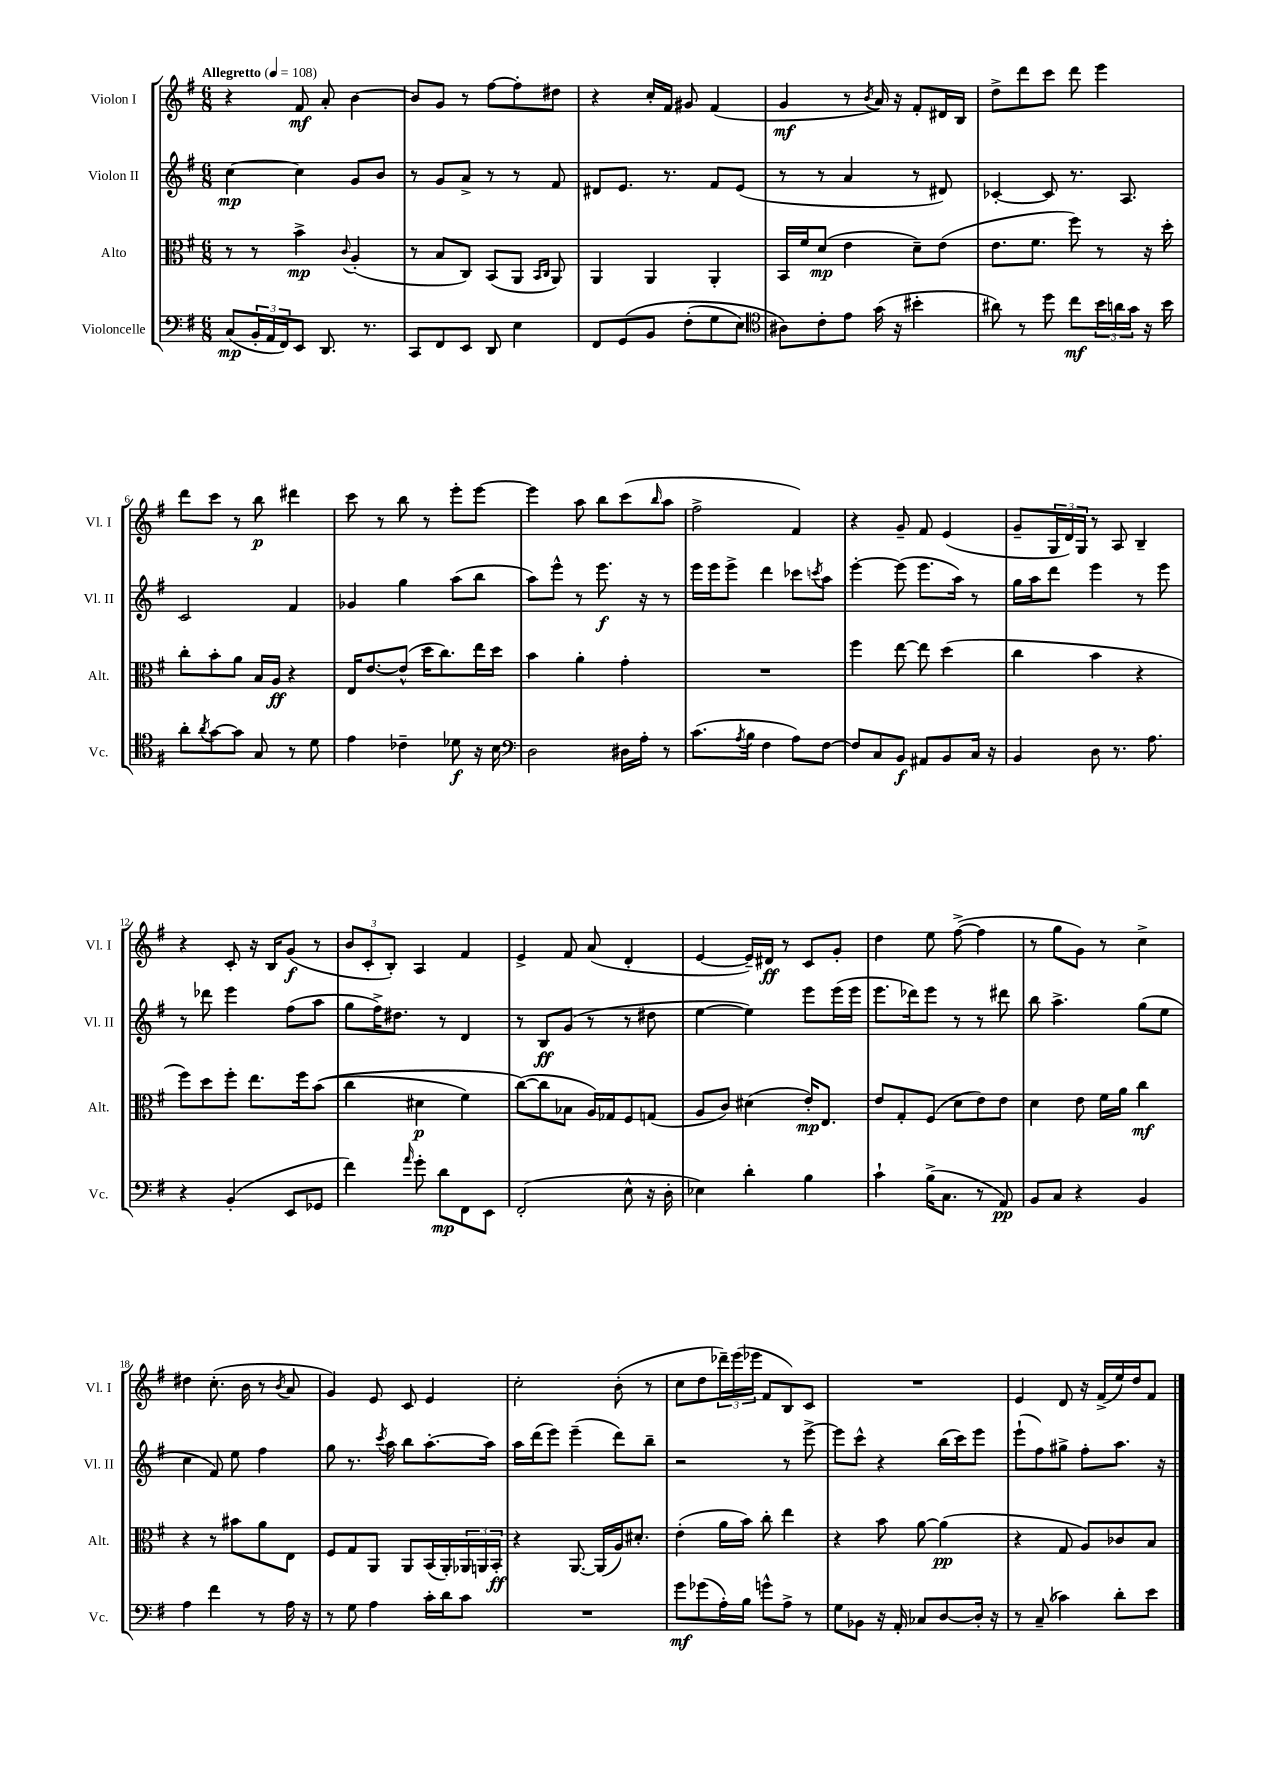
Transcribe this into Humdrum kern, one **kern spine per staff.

**kern	**dynam	**kern	**dynam	**kern	**dynam	**kern	**dynam
*part4	*part4	*part3	*part3	*part2	*part2	*part1	*part1
*staff4	*staff4	*staff3	*staff3	*staff2	*staff2	*staff1	*staff1
*I"Violoncelle	*	*I"Alto	*	*I"Violon II	*	*I"Violon I	*
*I'Vc.	*	*I'Alt.	*	*I'Vl. II	*	*I'Vl. I	*
*clefF4	*	*clefC3	*	*clefG2	*	*clefG2	*
*k[f#]	*	*k[f#]	*	*k[f#]	*	*k[f#]	*
*M6/8	*	*M6/8	*	*M6/8	*	*M6/8	*
*MM108	*	*MM108	*	*MM108	*	*MM108	*
=1	=1	=1	=1	=1	=1	=1	=1
!	!	!	!	!	!	!LO:TX:a:B:t=Allegretto	!
(8C/L	mp	8r	.	[4cc\	mp	4r	.
24BB'/L	.	8r	.	.	.	.	.
24AA/	.	.	.	.	.	.	.
24FF#/J)	.	.	.	.	.	.	.
8EE/J	.	4b^\	mp	4cc\]	.	8f#/	mf
8.DD/	.	.	.	.	.	8a'/	.
.	.	8qqc/	.	.	.	.	.
.	.	(4A'/	.	8g/L	.	[4b\	.
8.r	.	.	.	.	.	.	.
.	.	.	.	8b/J	.	.	.
=2	=2	=2	=2	=2	=2	=2	=2
8CC/L	.	8r	.	8r	.	8b/L]	.
8FF#/	.	8B/L	.	8g/L	.	8g/J	.
8EE/J	.	8C/J)	.	8a^/J	.	8r	.
8DD/	.	(8BB/L	.	8r	.	[8ff#\L	.
4E\	.	8AA/J	.	8r	.	8ff#'\]	.
.	.	16qqBB/LL	.	.	.	.	.
.	.	16qqC/JJ	.	.	.	.	.
.	.	8AA/)	.	8f#/	.	8dd#X\J	.
=3	=3	=3	=3	=3	=3	=3	=3
8FF#/L	.	4AA/	.	8d#X/L	.	4r	.
(8GG/	.	.	.	8.e/J	.	.	.
8BB/J	.	4AA/	.	.	.	16cc'/LL	.
.	.	.	.	8.r	.	16f#/JJ	.
(8F#'\L	.	.	.	.	.	8g#X/	.
8G\	.	4AA'/	.	8f#/L	.	(4f#/	.
8E\J)	.	.	.	(8e/J	.	.	.
=4	=4	=4	=4	=4	=4	=4	=4
*clefC4	*	*	*	*	*	*	*
8A#X\L)	.	16BB/LL	.	8r	.	4g/	mf
.	.	16f#/J	.	.	.	.	.
8c'\	.	(8d/J	mp	8r	.	.	.
8e\J	.	4e\	.	4a/	.	8r	.
.	.	.	.	.	.	8qb/	.
(16g\	.	.	.	.	.	16a/)	.
16r	.	.	.	.	.	16r	.
4b#X'\	.	8d~\L)	.	8r	.	8f#'/L	.
.	.	(8e\J	.	8d#X/)	.	16d#X/L	.
.	.	.	.	.	.	16B/JJ	.
=5	=5	=5	=5	=5	=5	=5	=5
8a#X\)	.	8.e\L	.	[4c-X'/	.	8dd^\L	.
8r	.	.	.	.	.	8ddd\	.
.	.	8.f#\J	.	.	.	.	.
8dd\	.	.	.	8c-/]	.	8ccc\J	.
8cc\L	mf	8ff#\)	.	8.r	.	8ddd\	.
24b\L	.	8r	.	.	.	4eee\	.
24an\	.	.	.	.	.	.	.
.	.	.	.	8.A/	.	.	.
24g\JJ	.	.	.	.	.	.	.
16r	.	16r	.	.	.	.	.
16b\	.	16dd'\	.	.	.	.	.
!!LO:LB:g=z
=6	=6	=6	=6	=6	=6	=6	=6
8a'\L	.	8cc'\L	.	2c/	.	8ddd\L	.
8qa/	.	.	.	.	.	.	.
[8g\	.	8b'\	.	.	.	8ccc\J	.
8g\J]	.	8a\J	.	.	.	8r	.
8G/	.	16B/LL	.	.	.	8bb\	p
.	.	16A/JJ	ff	.	.	.	.
8r	.	4r	.	4f#/	.	4ddd#X\	.
8d\	.	.	.	.	.	.	.
=7	=7	=7	=7	=7	=7	=7	=7
4e\	.	16E/KL	.	4g-X/	.	8ccc\	.
.	.	[8.e/	.	.	.	.	.
.	.	.	.	.	.	8r	.
4c-X~\	.	(8e^^/J]	.	4gg\	.	8bb\	.
.	.	16dd\KL	.	.	.	8r	.
.	.	8.cc\)	.	.	.	.	.
8d-X\	f	.	.	(8aa\L	.	8eee'\L	.
16r	.	16ee\L	.	8bb\J	.	[8eee\J	.
16B\	.	16dd\JJ	.	.	.	.	.
=8	=8	=8	=8	=8	=8	=8	=8
*clefF4	*	*	*	*	*	*	*
2D\	.	4b\	.	8aa\L)	.	4eee\]	.
.	.	.	.	8eee^^\J	.	.	.
.	.	4a'\	.	8r	.	8aa\	.
.	.	.	.	8.eee\	f	8bb\L	.
16D#X\LL	.	4g'\	.	.	.	(8ccc\	.
16A'\JJ	.	.	.	16r	.	.	.
.	.	.	.	.	.	16qqbb/	.
8r	.	.	.	8r	.	8aa\J	.
=9	=9	=9	=9	=9	=9	=9	=9
(8.c\L	.	2.r	.	16eee\LL	.	2ff#^\	.
.	.	.	.	16eee\J	.	.	.
.	.	.	.	8eee^\J	.	.	.
8qA/	.	.	.	.	.	.	.
16B\Jk	.	.	.	.	.	.	.
4F#\	.	.	.	4ddd\	.	.	.
8A\L)	.	.	.	8ccc-X\L	.	4f#/)	.
.	.	.	.	8qcccn/	.	.	.
[8F#\J	.	.	.	8aa\J	.	.	.
=10	=10	=10	=10	=10	=10	=10	=10
8F#/L]	.	4ff#\	.	[4eee'\	.	4r	.
8C/	.	.	.	.	.	.	.
8BB/J	f	[8ee\	.	(8eee\]	.	8g~/	.
8AA#X/L	.	8ee\]	.	8.eee\L	.	8f#/	.
8BB/	.	(4dd\	.	.	.	(4e/	.
.	.	.	.	16aa\Jk)	.	.	.
16C/Jk	.	.	.	8r	.	.	.
16r	.	.	.	.	.	.	.
=11	=11	=11	=11	=11	=11	=11	=11
4BB/	.	4cc\	.	16gg\LL	.	8g~/L	.
.	.	.	.	16aa\J	.	.	.
.	.	.	.	8ddd\J	.	24G/L	.
.	.	.	.	.	.	24d/)	.
.	.	.	.	.	.	24G/JJ	.
8D\	.	4b\	.	4eee\	.	8r	.
8.r	.	.	.	.	.	8A/	.
.	.	4r	.	8r	.	4B~/	.
8.A\	.	.	.	.	.	.	.
.	.	.	.	8eee\	.	.	.
!!LO:LB:g=z
=12	=12	=12	=12	=12	=12	=12	=12
4r	.	8ff#\L)	.	8r	.	4r	.
.	.	8dd\	.	8ddd-X\	.	.	.
(4BB'/	.	8ff#'\J	.	4eee\	.	8c'/	.
.	.	8.ee\L	.	.	.	16r	.
.	.	.	.	.	.	16B/KL	.
8EE/L	.	.	.	(8ff#\L	.	(8g/J	f
.	.	16ff#\k	.	.	.	.	.
8GG-X/J	.	((8b\J	.	8aa\J	.	8r	.
=13	=13	=13	=13	=13	=13	=13	=13
4f#\)	.	4cc\	.	8gg\L	.	12b/L	.
.	.	.	.	.	.	12c'/	.
.	.	.	.	16ff#^\K)	.	.	.
.	.	.	.	.	.	12B'/J)	.
.	.	.	.	8.dd#X\J	.	.	.
16qqa/	.	.	.	.	.	.	.
8g'\	.	4d#X\	p	.	.	4A/	.
8d\L	mp	.	.	8r	.	.	.
8FF#\	.	4f#\)	.	4d/	.	4f#/	.
8EE\J	.	.	.	.	.	.	.
=14	=14	=14	=14	=14	=14	=14	=14
(2FF#'/	.	([8cc\L)	.	8r	.	4e^/	.
.	.	8cc\]	.	8B/L	ff	.	.
.	.	8B-X\J	.	(8g/J	.	8f#/	.
.	.	16A/LL)	.	8r	.	(8a/	.
.	.	16G-X/J	.	.	.	.	.
8E^^\	.	8F#/	.	8r	.	4d'/	.
16r	.	(8Gn/J	.	8dd#X\	.	.	.
16D'\	.	.	.	.	.	.	.
=15	=15	=15	=15	=15	=15	=15	=15
4E-X\)	.	8A/L	.	[4ee\	.	[4e/	.
.	.	8c/J)	.	.	.	.	.
4d'\	.	(4d#X\	.	4ee\])	.	16e~/LL])	.
.	.	.	.	.	.	16d#X/JJ	ff
.	.	.	.	.	.	8r	.
4B\	.	16e'/KL)	mp	8eee\L	.	8c/L	.
.	.	8.E/J	.	.	.	.	.
.	.	.	.	(16eee\L	.	8g'/J	.
.	.	.	.	16eee\JJ	.	.	.
=16	=16	=16	=16	=16	=16	=16	=16
4c`\	.	8e/L	.	8.eee\L	.	4dd\	.
.	.	8G'/	.	.	.	.	.
.	.	.	.	16ddd-X\k)	.	.	.
(16B^\KL	.	(8F#/J	.	8eee\J	.	8ee\	.
8.C\J	.	.	.	.	.	.	.
.	.	8d\L	.	8r	.	([8ff#^\	.
8r	.	8e\)	.	8r	.	4ff#\]	.
8AA/)	pp	8e\J	.	8ddd#X\	.	.	.
=17	=17	=17	=17	=17	=17	=17	=17
8BB/L	.	4d\	.	8bb\	.	8r	.
8C/J	.	.	.	4.aa^\	.	8gg\L	.
4r	.	8e\	.	.	.	8g\J)	.
.	.	16f#\LL	.	.	.	8r	.
.	.	16a\JJ	.	.	.	.	.
4BB/	.	4cc\	mf	(8gg\L	.	4cc^\	.
.	.	.	.	8ee\J	.	.	.
!!LO:LB:g=z
=18	=18	=18	=18	=18	=18	=18	=18
4A\	.	4r	.	4cc\	.	4dd#X\	.
4f#\	.	8r	.	8f#/)	.	(8.cc'\	.
.	.	8b#X\L	.	8ee\	.	.	.
.	.	.	.	.	.	16b\	.
8r	.	8a\	.	4ff#\	.	8r	.
.	.	.	.	.	.	8qb/	.
16A\	.	8E\J	.	.	.	8a/	.
16r	.	.	.	.	.	.	.
=19	=19	=19	=19	=19	=19	=19	=19
8r	.	8F#/L	.	8gg\	.	4g/)	.
8G\	.	8G/	.	8.r	.	.	.
4A\	.	8AA/J	.	.	.	8e/	.
.	.	.	.	8qccc/	.	.	.
.	.	.	.	16aa\	.	.	.
.	.	8AA/L	.	8bb\L	.	8c/	.
16c'\LL	.	(16BB/L	.	[8.aa'\	.	4e/	.
16d\J	.	16AA'/)	.	.	.	.	.
8c\J	.	24AA-X/	.	.	.	.	.
.	.	24AAn/	.	.	.	.	.
.	.	.	.	16aa\Jk]	.	.	.
.	.	24BB'/JJ	ff	.	.	.	.
=20	=20	=20	=20	=20	=20	=20	=20
2.r	.	4r	.	16aa\LL	.	2cc'\	.
.	.	.	.	(16ddd\J	.	.	.
.	.	.	.	8eee\J)	.	.	.
.	.	[8.AA/	.	(4eee~\	.	.	.
.	.	(16AA/LL]	.	.	.	.	.
.	.	16A/J)	.	8ddd\L)	.	(8b'\	.
.	.	8.d#X'/J	.	.	.	.	.
.	.	.	.	8bb~\J	.	8r	.
=21	=21	=21	=21	=21	=21	=21	=21
8g\L	mf	(4e'\	.	2r	.	8cc\L	.
(8g-X\	.	.	.	.	.	8dd\	.
16A'\L)	.	16a\LL	.	.	.	24ddd-X~\L)	.
.	.	.	.	.	.	(24eee\	.
16B\JJ	.	16b\JJ)	.	.	.	.	.
.	.	.	.	.	.	24eee-X\JJ	.
8gn^^\L	.	8cc'\	.	.	.	8f#/L	.
8A^\J	.	4ee\	.	8r	.	8B/)	.
8r	.	.	.	[8eee^\	.	8c/J	.
=22	=22	=22	=22	=22	=22	=22	=22
8G\L	.	4r	.	8eee\L]	.	2.r	.
8BB-X\J	.	.	.	8ccc^^\J	.	.	.
16r	.	8b\	.	4r	.	.	.
16AA'/	.	.	.	.	.	.	.
8C-X/L	.	[8a\	.	.	.	.	.
[8D/	.	(4a\]	pp	(16bb\LL	.	.	.
.	.	.	.	16ccc\J)	.	.	.
16D'/Jk]	.	.	.	8eee\J	.	.	.
16r	.	.	.	.	.	.	.
=23	=23	=23	=23	=23	=23	=23	=23
8r	.	4r	.	(8eee`\L	.	4e/	.
(8C~/	.	.	.	8ff#\)	.	.	.
4c-X\)	.	8G/	.	8gg#X^\J	.	8d/	.
.	.	8A/L)	.	8ff#'\L	.	16r	.
.	.	.	.	.	.	(16f#^/LL	.
8d'\L	.	8c-X/	.	8.aa\J	.	16ee/)	.
.	.	.	.	.	.	16dd/J	.
8e\J	.	8B/J	.	.	.	8f#/J	.
.	.	.	.	16r	.	.	.
==	==	==	==	==	==	==	==
*-	*-	*-	*-	*-	*-	*-	*-
